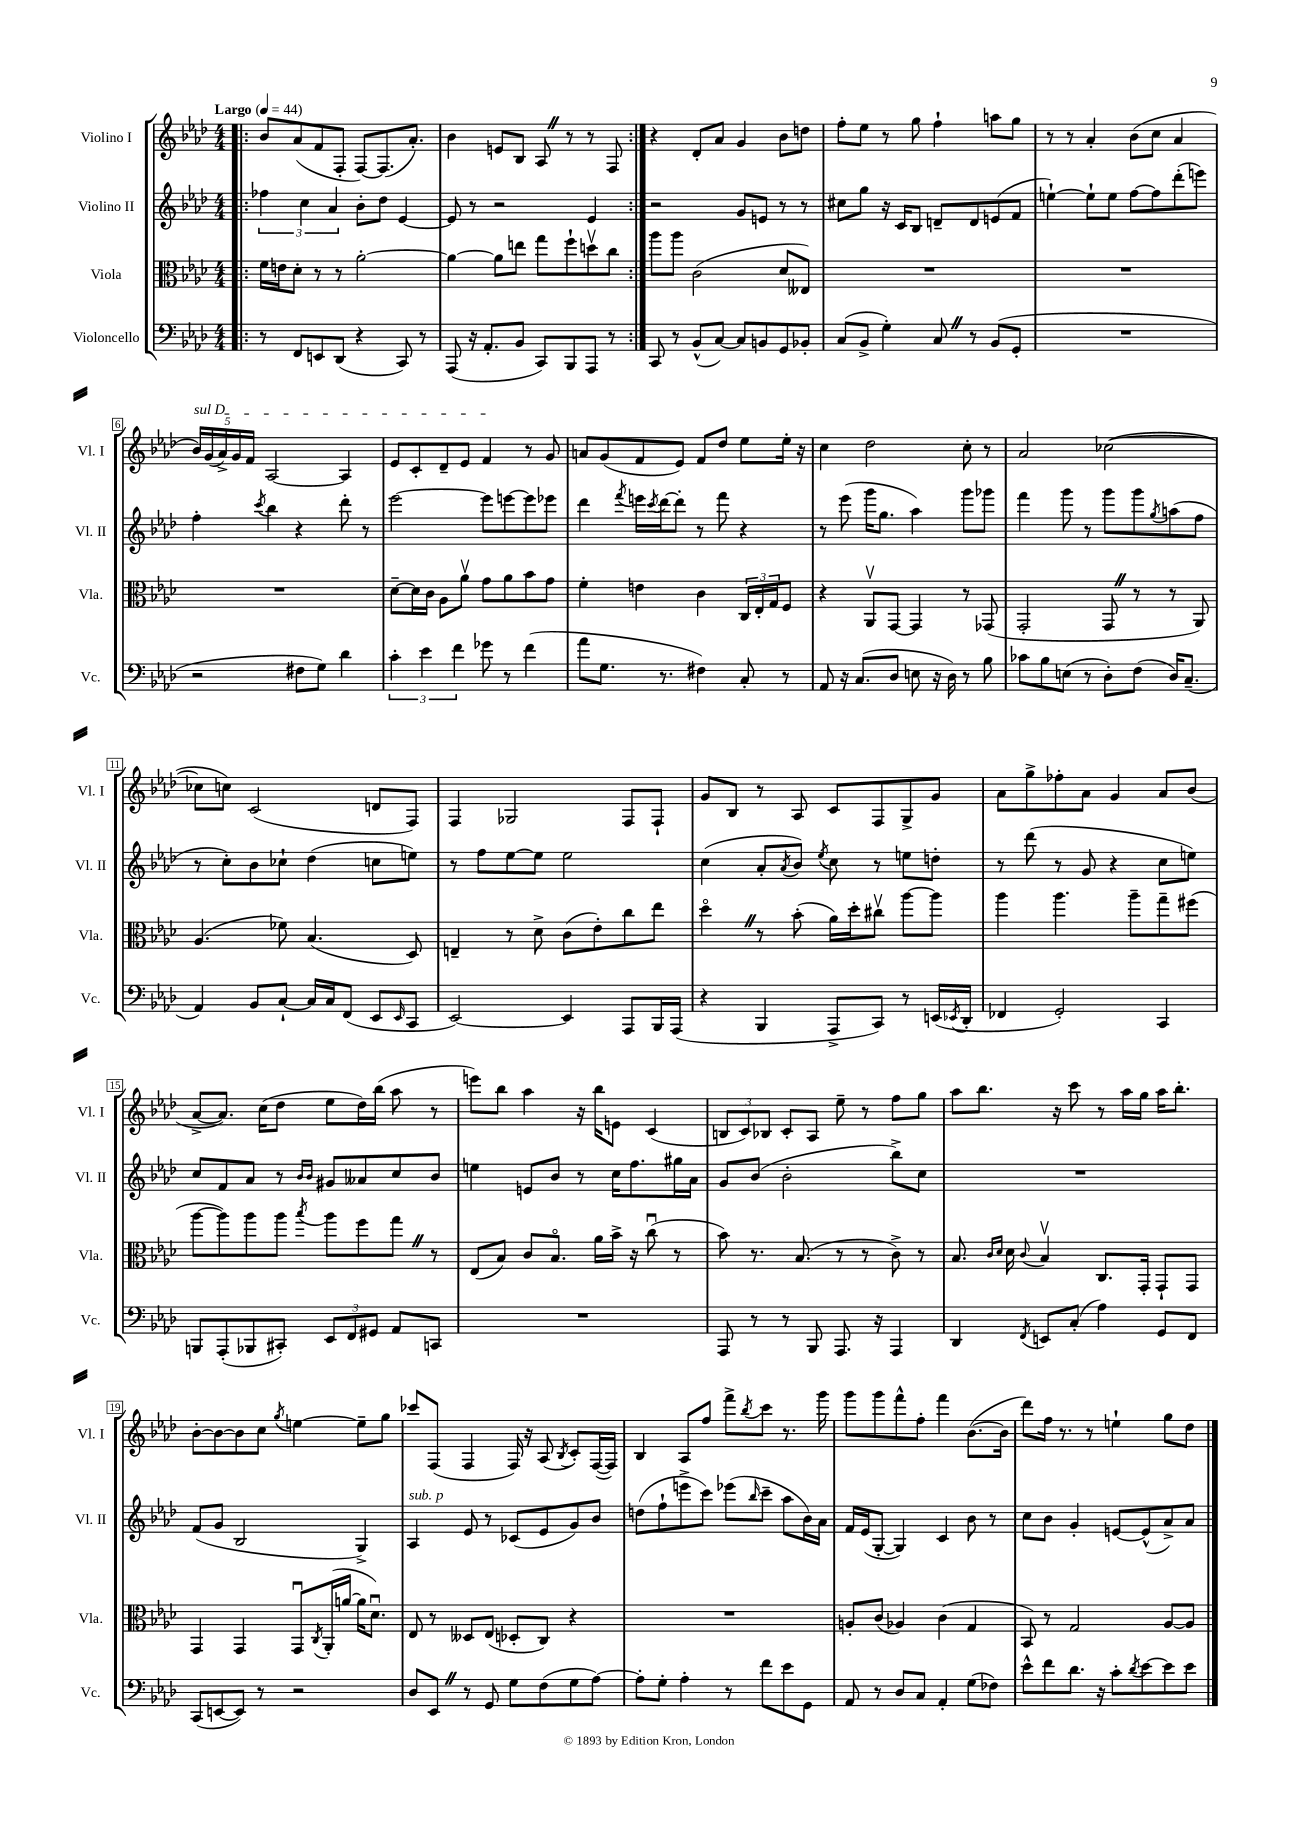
<<
\new StaffGroup <<
\new Staff = "s0" \with { instrumentName = "Violino I" shortInstrumentName = "Vl. I" } {
    \clef treble \key aes \major \numericTimeSignature \time 4/4 \tempo "Largo" 4 = 44
    \repeat volta 2 { \bar ".|:" bes'8 aes'8( f'8 f8-. f8~) f8.( aes'8.-.) |
    bes'4 e'8 bes8 aes8 \once \override BreathingSign.text = \markup { \musicglyph "scripts.caesura.straight" } \breathe r8 r8 f8 | }
    r4 des'8-. aes'8 g'4 bes'8 d''8 |
    f''8-. ees''8 r8 g''8 f''4-! a''8 g''8 |
    r8 r8 aes'4-. bes'8( c''8 aes'4 |
    \tuplet 5/4 { \once \override TextSpanner.bound-details.left.text = \markup { \italic "sul D" } bes'16\startTextSpan) g'16( aes'16->) g'16 f'16 } aes2~ aes4 |
    ees'8 c'8-. des'8-- ees'8 f'4\stopTextSpan r8 g'8 |
    a'8 g'8( f'8 ees'8) f'8 des''8 ees''8 ees''16-. r16 |
    c''4 des''2 c''8-. r8 |
    aes'2 ces''2~( |
    ces''8 c''8) c'2( d'8 f8) |
    f4 ges2 f8 f8-! |
    g'8 bes8 r8 aes8 c'8 f8 g8-> g'8 |
    aes'8 g''8-> fes''8-. aes'8 g'4 aes'8 bes'8( |
    aes'8~-> aes'8.) c''16( des''8 ees''8 des''16) bes''16( aes''8 r8 |
    e'''8) bes''8 aes''4 r16 bes''16 e'8 c'4( |
    \tuplet 3/2 { b8 c'8) bes8 } c'8-. aes8 ees''8-- r8 f''8 g''8 |
    aes''8 bes''8. r16 c'''8 r8 aes''16 g''16 aes''16 bes''8.-. |
    bes'8~-. bes'8~ bes'8 c''8 \acciaccatura { g''8 } e''4~ e''8-- g''8 |
    ces'''8 f8( f4 f16) r16 aes8( \acciaccatura { bes8 } c'8-.) f16~( f16) |
    bes4 aes8 f''8 f'''8-> \acciaccatura { bes''8 } c'''8 r8. g'''16 |
    g'''8 g'''8 f'''8-^ f''8-. f'''4 bes'8.~( bes'16 |
    des'''8) f''16 r8. r8 e''4-! g''8 des''8 \bar "|." |
}
\new Staff = "s1" \with { instrumentName = "Violino II" shortInstrumentName = "Vl. II" } {
    \clef treble \key aes \major \numericTimeSignature \time 4/4
    \repeat volta 2 { \bar ".|:" \tuplet 3/2 { fes''4 c''4 aes'4 } bes'8-. des''8 ees'4~ |
    ees'8 r8 r2 ees'4 | }
    r2 g'8 e'8 r8 r8 |
    cis''8 g''8 r16 c'16 bes8 d'8-- d'8 e'8( f'8 |
    e''4~-!) e''8-! e''8 f''8~ f''8 des'''8-.( e'''8) |
    f''4-. \acciaccatura { c'''8 } bes''4 r4 des'''8-. r8 |
    ees'''2~ ees'''8 e'''8~ e'''8 ees'''8 |
    des'''4 \acciaccatura { f'''8 } e'''16 \acciaccatura { c'''8 } des'''16~ des'''8-. r8 f'''8 r4 |
    r8 ees'''8( g'''16 g''8. aes''4) g'''8 ges'''8 |
    f'''4 g'''8 r8 g'''8 g'''8 \acciaccatura { g''8 } a''8( f''8 |
    r8 c''8-.) bes'8 ces''8-! des''4( c''8 e''8) |
    r8 f''8 ees''8~ ees''8 ees''2 |
    c''4( aes'8-. \acciaccatura { aes'8 } bes'8) \acciaccatura { ees''8 } c''8 r8 e''8 d''8-. |
    r8 des'''8( r8 g'8 r4 c''8 e''8) |
    c''8 f'8 aes'8 r8 \grace { bes'16 bes'16 } gis'8 aeses'8 c''8 bes'8 |
    e''4 e'8 bes'8 r8 c''16 f''8. gis''16 aes'16 |
    g'8 bes'8( bes'2-. bes''8->) c''8 |
    R1 |
    f'8( g'8 bes2 g4->) |
    aes4^\markup { \italic "sub. p" } ees'8 r8 ces'8( ees'8 g'8) bes'8 |
    d''8( f''8-! e'''8-> c'''8) ees'''8( \grace { bes''16 } c'''8-- aes''8 bes'16) aes'16 |
    f'16 ees'16( g8~-. g4) c'4 bes'8 r8 |
    c''8 bes'8 g'4-. e'8~ e'8-^( aes'8->) aes'8 \bar "|." |
}
\new Staff = "s2" \with { instrumentName = "Viola" shortInstrumentName = "Vla." } {
    \clef alto \key aes \major \numericTimeSignature \time 4/4
    \repeat volta 2 { \bar ".|:" f'16 e'16 des'8-. r8 r8 aes'2~-. |
    aes'4~ aes'8 e''8 g''8 f''8-! d''8\upbow c''8 | }
    aes''8 aes''8 c'2( des'8 eeses8) |
    R1 |
    R1 |
    R1 |
    des'8~-- des'16 c'16 aes8 aes'8\upbow g'8 aes'8 bes'8 g'8 |
    f'4-. e'4 c'4 \tuplet 3/2 { c16 ees16-. g16 } f8 |
    r4 aes,8\upbow g,8~ g,4 r8 ges,8( |
    g,2-. g,8 \once \override BreathingSign.text = \markup { \musicglyph "scripts.caesura.straight" } \breathe r8 r8 aes,8) |
    aes4.( fes'8) bes4.( des8) |
    e4-- r8 des'8-> c'8( ees'8-.) c''8 ees''8 |
    des''4\flageolet \once \override BreathingSign.text = \markup { \musicglyph "scripts.caesura.straight" } \breathe r8 bes'8-.( aes'16) des''16-. cis''8\upbow aes''8~ aes''8 |
    aes''4 aes''4. aes''8-- g''8-- fis''8( |
    aes''8~ aes''8) aes''8 aes''8 \acciaccatura { bes''8 } aes''8 f''8 g''8 \once \override BreathingSign.text = \markup { \musicglyph "scripts.caesura.straight" } \breathe r8 |
    ees8( bes8) c'8 bes8.\flageolet aes'16 bes'16-> r16 c''8\downbow( r8 |
    bes'8) r8. bes8.( r8 r8 c'8->) r8 |
    bes8. \grace { c'16 des'16 } des'16 \appoggiatura { c'8 } bes4\upbow c8. g,16-. g,8-! g,8 |
    g,4 g,4 g,8\downbow \acciaccatura { c8 } aes,16-.( a'16~ a'16 des'8.\downbow) |
    ees8 r8 deses8 ees8( des8-. c8) r4 |
    R1 |
    a8-. c'8( aes4) c'4( g4 |
    bes,8) r8 g2 aes8~ aes8 \bar "|." |
}
\new Staff = "s3" \with { instrumentName = "Violoncello" shortInstrumentName = "Vc." } {
    \clef bass \key aes \major \numericTimeSignature \time 4/4
    \repeat volta 2 { \bar ".|:" r8 f,8 e,8 des,8( r4 c,8) r8 |
    aes,,8( r16 aes,8.-. bes,8 c,8) bes,,8 aes,,8 r8 | }
    c,8 r8 bes,8-^( c8~) c8 b,8 g,8 bes,8-. |
    c8( bes,8-> g4-.) c8 \once \override BreathingSign.text = \markup { \musicglyph "scripts.caesura.straight" } \breathe r8 bes,8( g,8-. |
    R1 |
    r2 fis8 g8) des'4 |
    \tuplet 3/2 { c'4-. ees'4 f'4 } ges'8 r8 f'4( |
    aes'8 g8. r8. fis4) c8-. r8 |
    aes,8 r16 c8.( des8 e8 r16 des16) r8 bes8 |
    ces'8 bes8 e8( r8 des8-.) f8( des16) c8.--( |
    aes,4) bes,8 c8~-! c16 c16 f,8( ees,8 \grace { ees,16 } c,8 |
    ees,2~) ees,4 aes,,8 bes,,16 aes,,16( |
    r4 bes,,4 aes,,8-> c,8) r8 e,16( \acciaccatura { ees,8 } des,16-. |
    fes,4 g,2-.) c,4 |
    b,,8 aes,,8-.( bes,,8 cis,8-.) \tuplet 3/2 { ees,8 f,8 gis,8 } aes,8 c,8 |
    R1 |
    aes,,8 r8 r8 bes,,8 aes,,8. r16 aes,,4 |
    des,4 \acciaccatura { f,8 } e,8 c8-.( aes4) g,8 f,8 |
    c,8( e,8~ e,8) r8 r2 |
    des8 ees,8 \once \override BreathingSign.text = \markup { \musicglyph "scripts.caesura.straight" } \breathe r8 g,8 g8 f8( g8 aes8~) |
    aes8-. g8-. aes4-. r8 f'8 ees'8 g,8 |
    aes,8 r8 des8 c8 aes,4-. g8( fes8) |
    ees'8-^ f'8 des'8. r16 c'8-. \acciaccatura { des'8 } ees'8~ ees'8 ees'8 \bar "|." |
}
>>
>>
\layout { \context { \Score \override BarNumber.stencil = #(make-stencil-boxer 0.1 0.3 ly:text-interface::print) } }
